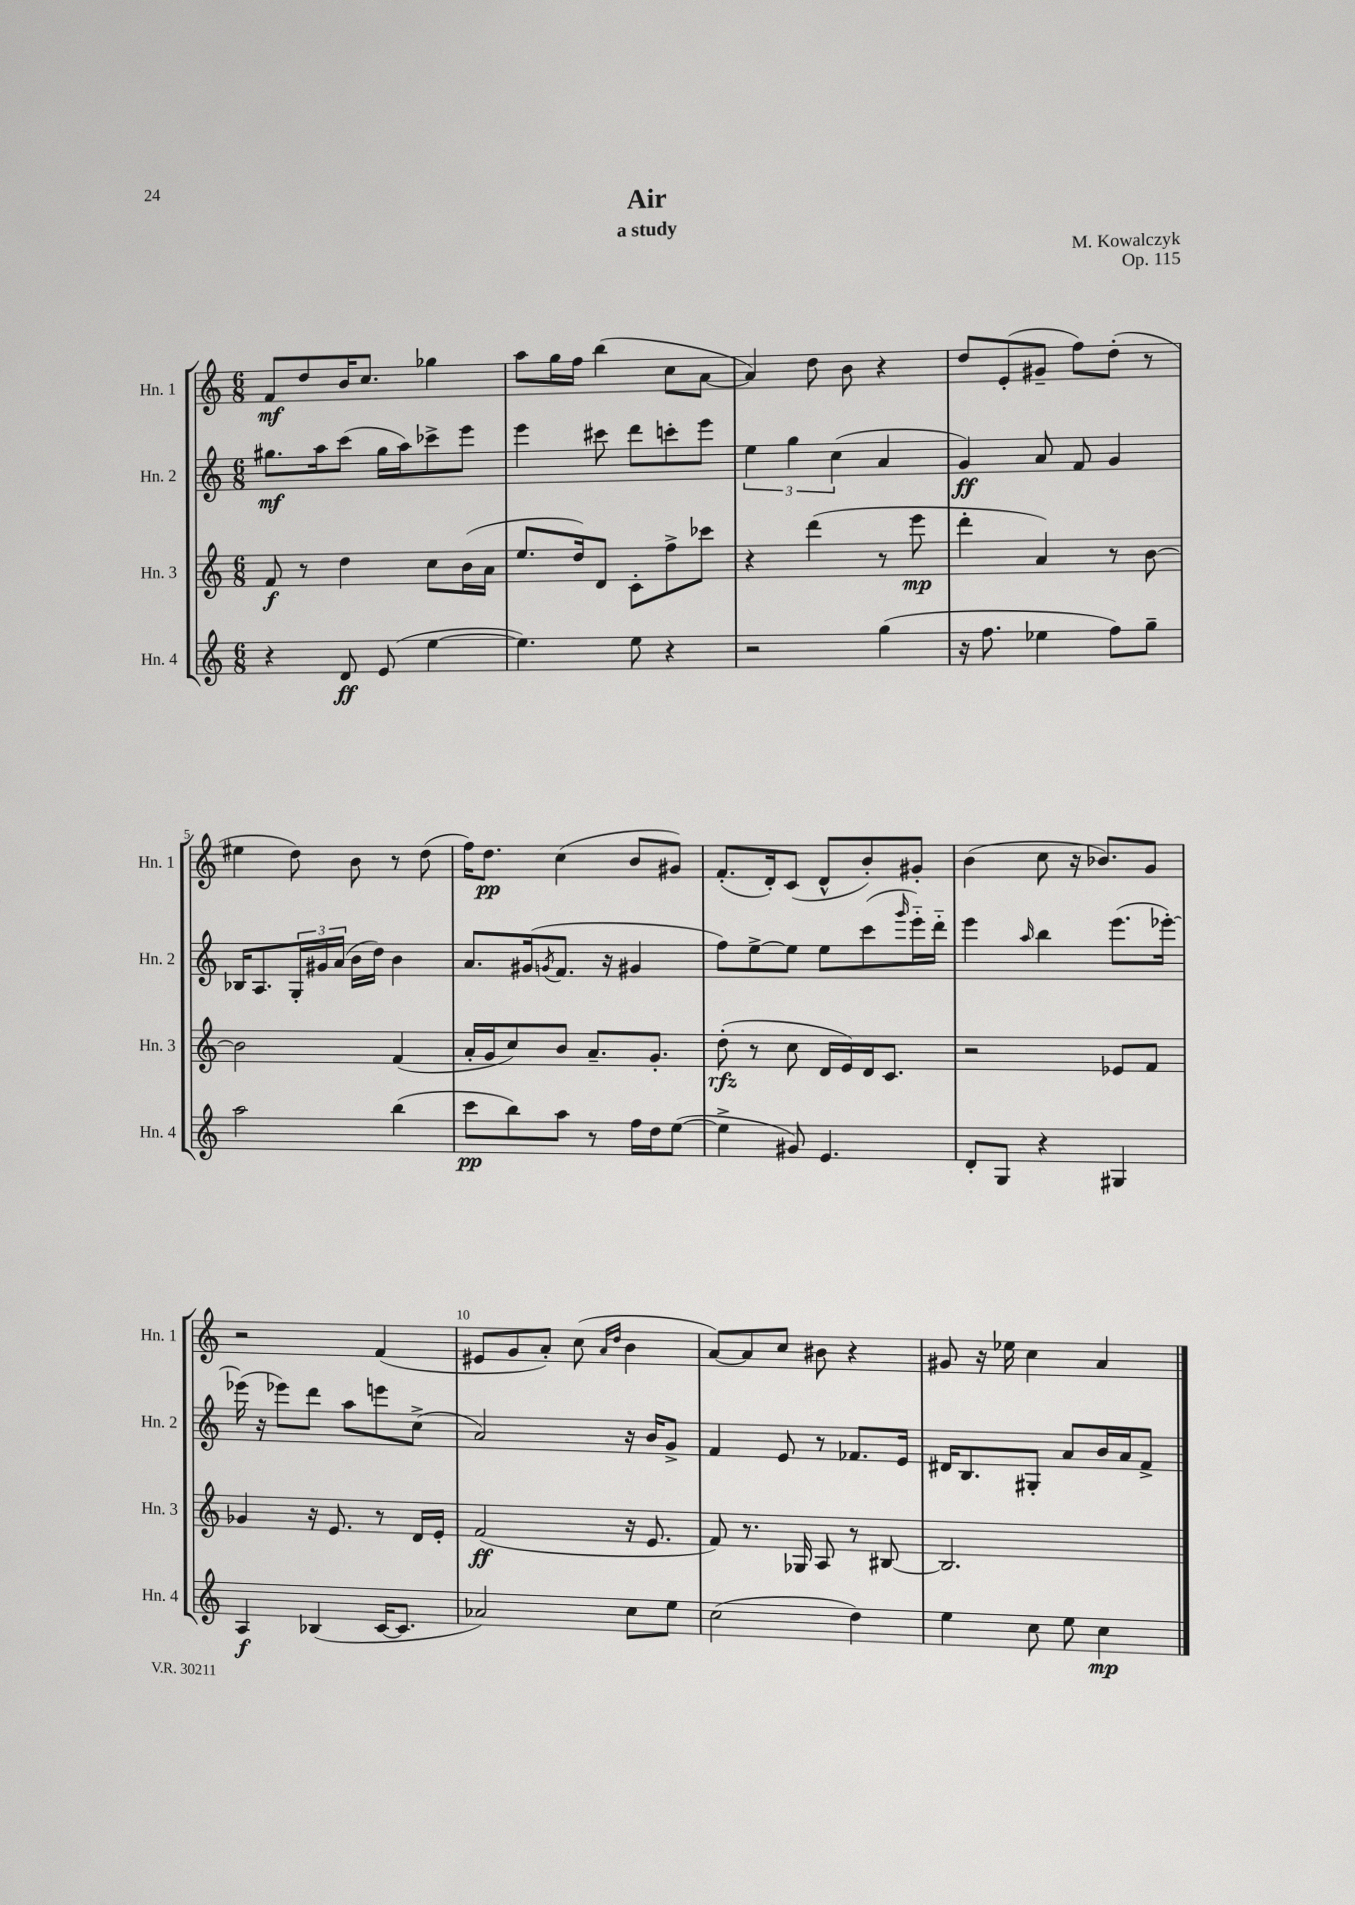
\header { title = "Air" composer = "M. Kowalczyk" subtitle = "a study" opus = "Op. 115" }
<<
\new StaffGroup <<
\new Staff = "s0" \with { instrumentName = "Hn. 1" shortInstrumentName = "Hn. 1" } {
    \clef treble \key c \major \numericTimeSignature \time 6/8
    f'8\mf d''8 b'16 c''8. ges''4 |
    a''8 g''16 f''16 b''4( c''8 a'8~ |
    a'4) d''8 b'8 r4 |
    d''8 e'8-.( gis'8-- f''8) d''8-.( r8 |
    eis''4 d''8) b'8 r8 d''8( |
    f''16) d''8.\pp c''4( b'8 gis'8) |
    f'8.-.( d'16-.) c'8( d'8-^ b'8-.) gis'8-. |
    b'4( c''8 r16 bes'8.) g'8 |
    r2 f'4( |
    eis'8 g'8 a'8-.) c''8( \grace { a'16 d''16 } b'4 |
    a'8~) a'8 c''8 bis'8 r4 |
    gis'8 r16 ees''16 c''4 a'4 \bar "|." |
}
\new Staff = "s1" \with { instrumentName = "Hn. 2" shortInstrumentName = "Hn. 2" } {
    \clef treble \key c \major \numericTimeSignature \time 6/8
    gis''8.\mf a''16 c'''8( gis''16 a''16) ces'''8-> e'''8 |
    e'''4 cis'''8 d'''8 c'''8-. e'''8 |
    \tuplet 3/2 { e''4 g''4 c''4( } a'4 |
    g'4\ff) a'8 f'8 g'4 |
    bes16 a8. \tuplet 3/2 { g16-. gis'16 a'16( } b'16 d''16) b'4 |
    a'8. gis'16( \acciaccatura { g'8 } f'8. r16 gis'4 |
    f''8) e''8~-> e''8 e''8 c'''8( \grace { g'''16 } e'''16-_) d'''16-_ |
    e'''4 \grace { a''16 } b''4 e'''8.( ees'''16~-.) |
    ees'''16( r16 ees'''8) d'''8 a''8 e'''8 c''8->( |
    a'2) r16 b'16 g'8-> |
    f'4 e'8 r8 fes'8. e'16 |
    dis'16 b8. gis8-. a'8 b'16 a'16 f'8-> \bar "|." |
}
\new Staff = "s2" \with { instrumentName = "Hn. 3" shortInstrumentName = "Hn. 3" } {
    \clef treble \key c \major \numericTimeSignature \time 6/8
    f'8\f r8 d''4 c''8 b'16( a'16 |
    e''8. d''16) d'8 c'8-. f''8-> ces'''8 |
    r4 d'''4( r8 e'''8\mp |
    d'''4-. a'4) r8 b'8~ |
    b'2 f'4( |
    a'16-. g'16 c''8) b'8 a'8.-- g'8.-. |
    d''8-.\rfz( r8 c''8 d'16 e'16) d'16 c'8. |
    r2 ees'8 f'8 |
    ges'4 r16 e'8. r8 d'16 e'16-. |
    f'2\ff( r16 e'8. |
    f'8) r8. ges16 a8 r8 bis8~ |
    bis2. \bar "|." |
}
\new Staff = "s3" \with { instrumentName = "Hn. 4" shortInstrumentName = "Hn. 4" } {
    \clef treble \key c \major \numericTimeSignature \time 6/8
    r4 d'8\ff e'8( e''4~ |
    e''4.) e''8 r4 |
    r2 g''4( |
    r16 f''8. ees''4 f''8) g''8-- |
    a''2 b''4( |
    c'''8\pp b''8) a''8 r8 f''16 d''16 e''8~( |
    e''4-> gis'8) e'4. |
    d'8-. g8 r4 gis4 |
    a4\f bes4( c'16~ c'8. |
    aes'2) c''8 e''8 |
    c''2( d''4) |
    e''4 c''8 e''8 c''4\mp \bar "|." |
}
>>
>>
\layout { \context { \Score \override BarNumber.break-visibility = ##(#f #t #t) barNumberVisibility = #(every-nth-bar-number-visible 5) } }
